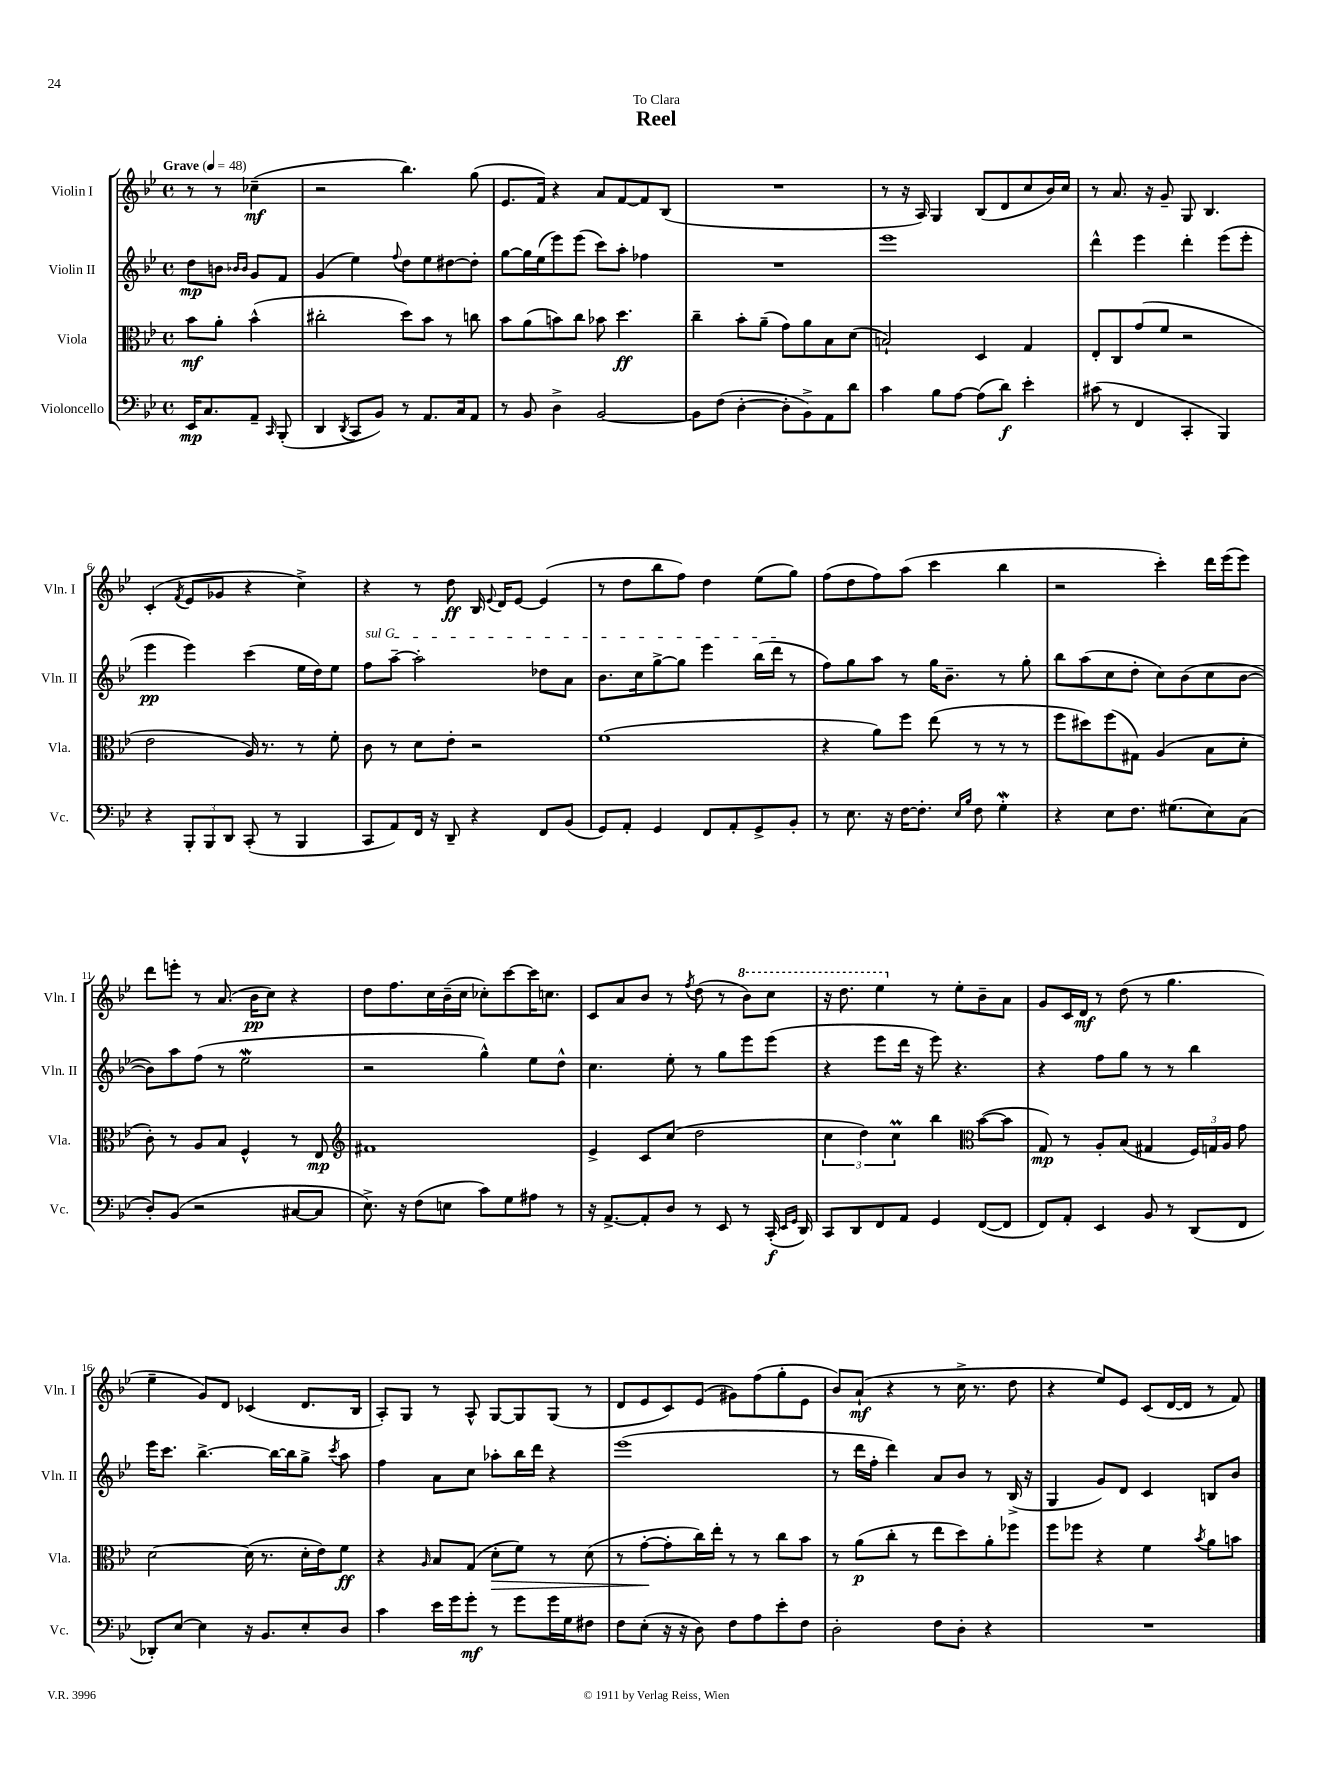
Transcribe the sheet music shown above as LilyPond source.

\header { title = "Reel" dedication = "To Clara" }
<<
\new StaffGroup <<
\new Staff = "s0" \with { instrumentName = "Violin I" shortInstrumentName = "Vln. I" } {
    \clef treble \key bes \major \defaultTimeSignature \time 4/4 \partial 2 \tempo "Grave" 4 = 48
    \autoBeamOff r8 r8 ces''4--\mf( |
    r2 bes''4.) g''8( |
    ees'8.[ f'16]) r4 a'8[ f'8~ f'8 bes8]( |
    R1 |
    r8 r16 a16) g4 bes8[( d'8 c''8 bes'16) c''16] |
    r8 a'8. r16 g'8-- g8 bes4. |
    c'4-.( \acciaccatura { f'8 } ees'8[ ges'8] r4 c''4->) |
    r4 r8 d''8\ff bes16 \appoggiatura { ees'8 } d'16[ ees'8]~ ees'4( |
    r8 d''8[ bes''8 f''8]) d''4 ees''8[( g''8]) |
    f''8[( d''8 f''8) a''8]( c'''4 bes''4 |
    r2 c'''4-.) d'''16[ ees'''16( ees'''8]) |
    d'''8[ e'''8]-. r8 a'8.( bes'16[\pp c''8]) r4 |
    d''8[ f''8. c''16 bes'16--( c''16] ces''8[-.) c'''8~ c'''16 c''8.] |
    c'8[ a'8 bes'8] r8 \acciaccatura { f''8 } d''8( r8 \ottava #1 bes''8[) c'''8] |
    r16 d'''8. ees'''4 \ottava #0 r8 ees''8[-. bes'8-- a'8] |
    g'8[ c'16 d'16]\mf r8 d''8( r8 g''4. |
    ees''4-- g'8[) d'8] ces'4( d'8.[ bes16] |
    a8[-.) g8] r8 a8-^ g8[~ g8 g8]( r8 |
    d'8[ ees'8 c'8) ees'8]( gis'8[) f''8( g''8-. ees'8] |
    bes'8[) a'8]-!\mf( r4 r8 c''16-> r8. d''8 |
    r4 ees''8[) ees'8] c'8[( d'16~ d'16] r8 f'8) \bar "|." |
}
\new Staff = "s1" \with { instrumentName = "Violin II" shortInstrumentName = "Vln. II" } {
    \clef treble \key bes \major \defaultTimeSignature \time 4/4 \partial 2
    \autoBeamOff d''8[\mp b'8] \grace { bes'16[ bes'16] } g'8[ f'8] |
    g'4( ees''4) \appoggiatura { f''8 } d''8[ ees''8 dis''8~ dis''8]-. |
    g''8[~ g''16 ees''16( ees'''8) ees'''8]( c'''8[) a''8]-. fes''4 |
    R1 |
    ees'''1 |
    d'''4-^ ees'''4 d'''4-. ees'''8[( ees'''8]-. |
    ees'''4\pp ees'''4) c'''4( ees''16[ d''16) ees''8] |
    \once \override TextSpanner.bound-details.left.text = \markup { \italic "sul G" } f''8[\startTextSpan a''8]~-- a''2-. des''8[ a'8] |
    bes'8.[ c''16 g''8~-> g''8] ees'''4 bes''16[( d'''16]\stopTextSpan r8 |
    f''8[) g''8 a''8] r8 g''16[ bes'8.]-- r8 g''8-. |
    bes''8[ a''8( c''8 d''8]-. c''8[) bes'8( c''8 bes'8]~ |
    bes'8[) a''8 f''8]( r8 ees''2\mordent |
    r2 g''4-^) ees''8[ d''8]-^ |
    c''4. ees''8-. r8 g''8[ ees'''8 ees'''8]( |
    r4 ees'''8[ d'''16] r16 ees'''8) r4. |
    r4 f''8[ g''8] r8 r8 bes''4 |
    ees'''16[ c'''8.] bes''4.~-> bes''16[~ bes''16 g''8]-> \acciaccatura { c'''8 } a''8 |
    f''4 a'8[ c''8] aes''8[-. bes''16 d'''16] r4 |
    ees'''1( |
    r8 d'''16[ f''16]-. d'''4) a'8[ bes'8] r8 bes16->( r16 |
    g4 g'8[) d'8] c'4 b8[ bes'8] \bar "|." |
}
\new Staff = "s2" \with { instrumentName = "Viola" shortInstrumentName = "Vla." } {
    \clef alto \key bes \major \defaultTimeSignature \time 4/4 \partial 2
    \autoBeamOff bes'8[\mf a'8]-. bes'4-^( |
    cis''2-. d''8[) bes'8] r8 c''8 |
    bes'8[ a'8( b'8) c''8] bes'8 d''4.\ff |
    c''4-- bes'8[-. a'8]--( g'8[) a'8 bes8 d'8]( |
    b2-!) d4 g4 |
    ees8[-. c8 g'8( f'8] r2 |
    ees'2 a16) r8. r8 f'8-. |
    c'8 r8 d'8[ ees'8]-. r2 |
    f'1( |
    r4 a'8[) f''8] ees''8( r8 r8 r8 |
    f''8[ dis''8) f''8( gis8]) a4( bes8[ d'8]-. |
    c'8-.) r8 a8[ bes8] f4-^ r8 ees8\mp |
    \clef treble fis'1 |
    ees'4-> c'8[ c''8]( d''2 |
    \tuplet 3/2 { c''4 d''4) c''4\prall } bes''4 \clef alto bes'8[~( bes'8] |
    g8\mp) r8 a8[-. bes8]( gis4 \tuplet 3/2 { f16[) g16 a16] } g'8 |
    d'2~ d'16( r8. d'16[-. ees'16) f'8]\ff |
    r4 \grace { a16 } bes8[ g8]( d'8[-.\> f'8]) r8 d'8( |
    r8 g'8[~-.\! g'8-. c''16) ees''16]-. r8 r8 c''8[ bes'8] |
    r8 a'8[\p( c''8]-. r8 ees''8[ d''8) a'8-. fes''8] |
    f''8[ fes''8] r4 f'4 \acciaccatura { bes'8 } a'8[ b'8] \bar "|." |
}
\new Staff = "s3" \with { instrumentName = "Violoncello" shortInstrumentName = "Vc." } {
    \clef bass \key bes \major \defaultTimeSignature \time 4/4 \partial 2
    \autoBeamOff ees,16[\mp c8. a,8]-- \grace { c,16 } bes,,8-.( |
    d,4 \acciaccatura { d,8 } c,8[ bes,8]) r8 a,8.[ c16 a,8] |
    r8 bes,8 d4-> bes,2~ |
    bes,8[ f8]( d4~-. d8[-. bes,8->) a,8 d'8] |
    c'4 bes8[ a8]~ a8[( d'8]\f) ees'4-. |
    cis'8( r8 f,4 c,4-. bes,,4) |
    r4 \tuplet 3/2 { bes,,8[-. bes,,8 d,8] } c,8-.( r8 bes,,4 |
    c,8[ a,8) f,16] r16 d,8-- r4 f,8[ bes,8]( |
    g,8[) a,8]-. g,4 f,8[ a,8-. g,8-> bes,8]-. |
    r8 ees8. r16 f16[~ f8.]-. \grace { ees16[ bes16] } f8 g4-.\mordent |
    r4 ees8[ f8.] gis8.[( ees8) c8]( |
    d8[-.) bes,8]( r2 cis8[~ cis8] |
    ees8.->) r16 f8[( e8] c'8[) g8 ais8] r8 |
    r16 a,8.[~-> a,8-. d8] r8 ees,8 r8 c,16-.\f( \grace { ees,16[ g,16] } d,16) |
    c,8[ d,8 f,8 a,8] g,4 f,8[~( f,8] |
    f,8[) a,8]-. ees,4 bes,8 r8 d,8[( f,8] |
    des,8[-.) ees8]~ ees4 r16 bes,8.[ ees8-. d8] |
    c'4 ees'16[ g'16 g'8]-.\mf r8 g'8[ g'16 g16 fis8] |
    f8[ ees8]-.( r16 r16 d8) f8[ a8 ees'8-. f8] |
    d2-. f8[ d8]-. r4 |
    R1 \bar "|." |
}
>>
>>
